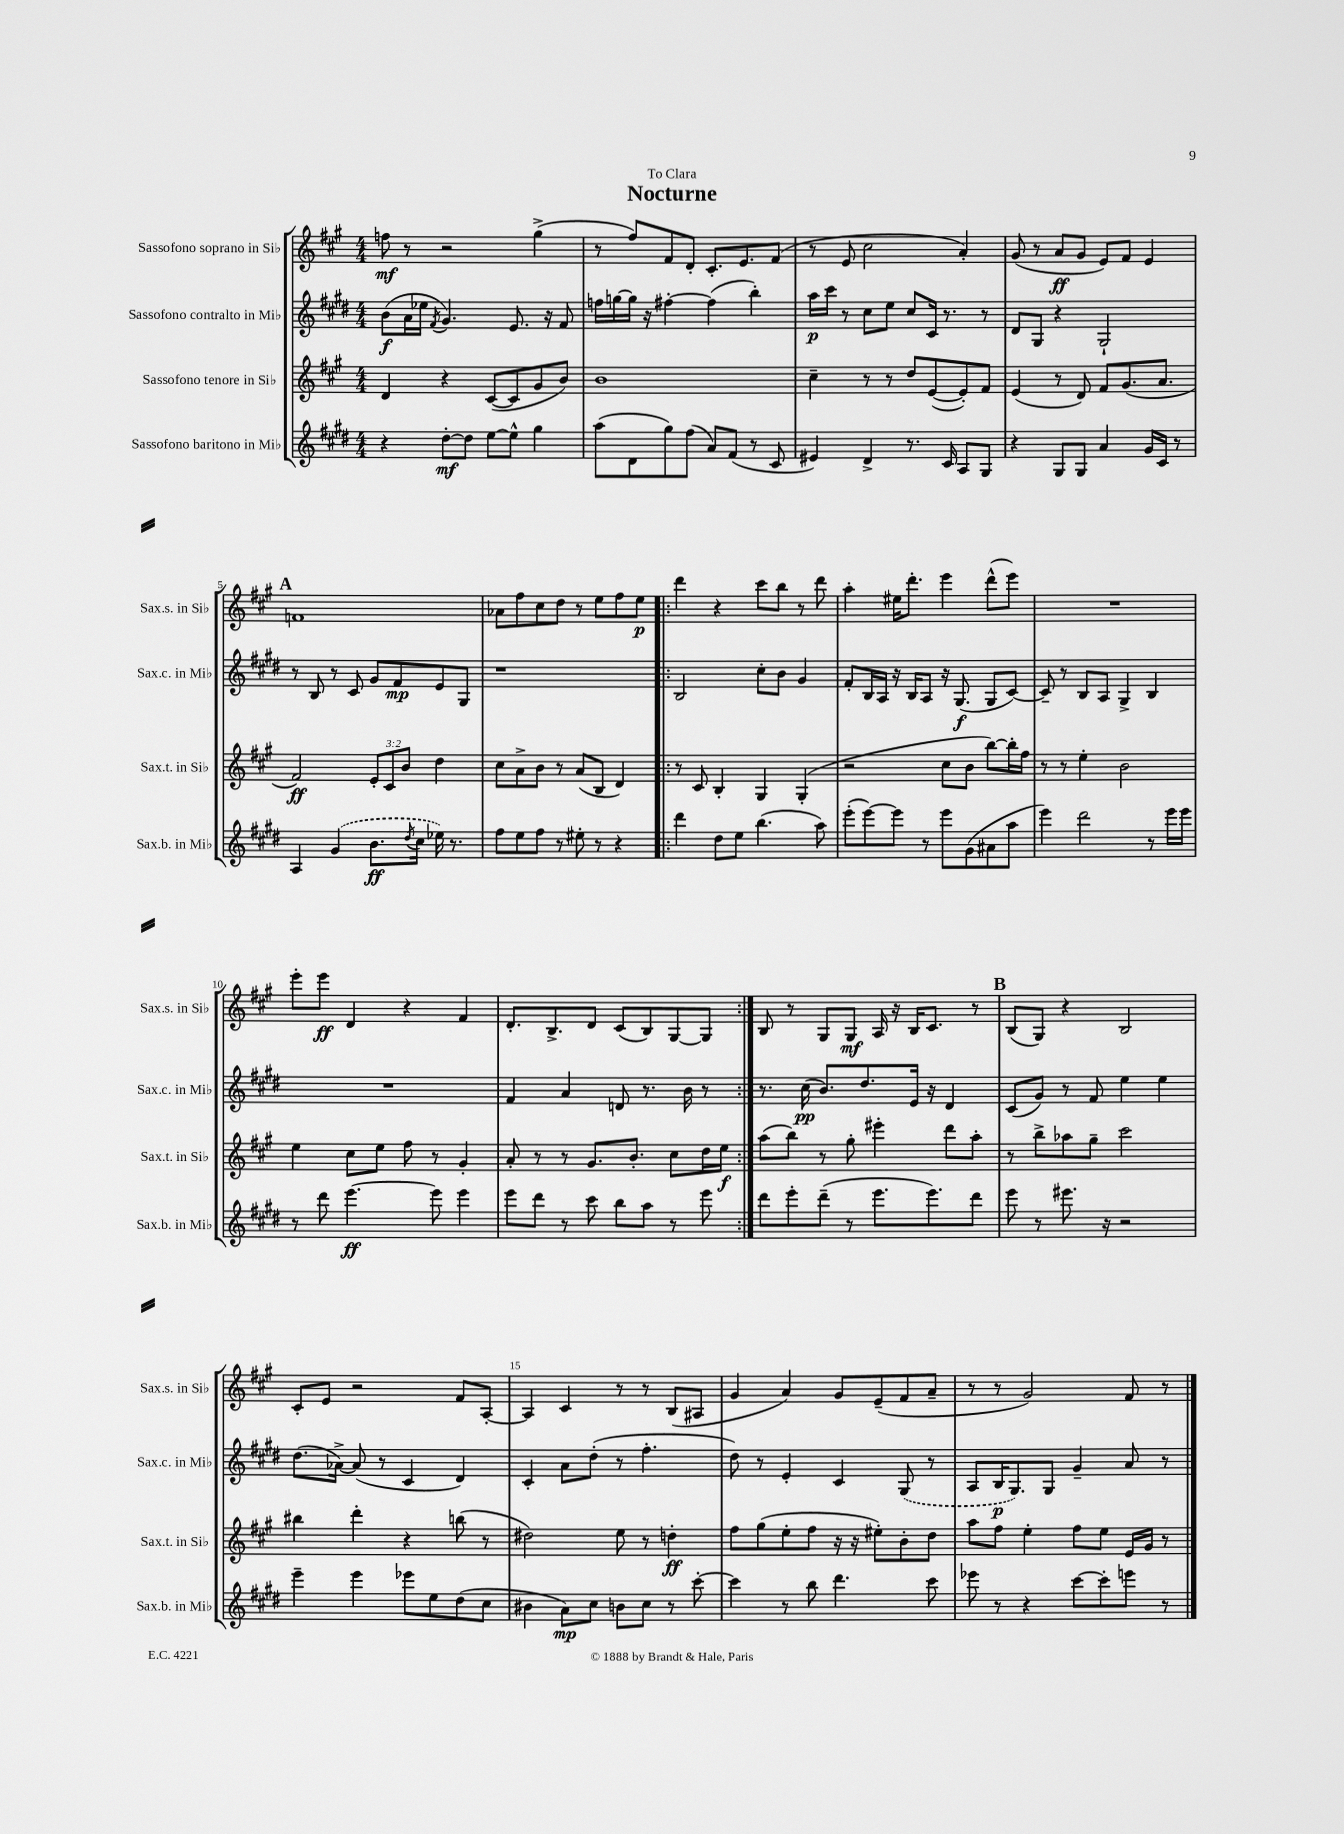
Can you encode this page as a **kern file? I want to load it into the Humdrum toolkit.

**kern	**kern	**kern	**kern
*staff4	*staff3	*staff2	*staff1
*clefG2	*clefG2	*clefG2	*clefG2
*k[f#c#g#d#]	*k[f#c#g#]	*k[f#c#g#d#]	*k[f#c#g#]
*M4/4	*M4/4	*M4/4	*M4/4
4r	4d/	(8b\L	8ff\
.	.	16a\L	8r
.	.	16ee-\JJ	.
.	.	8qf#/	.
[8dd#'\L	4r	4.g#/)	2r
8dd#\]J	.	.	.
[8ee\L	([8c#/L	.	.
8ee^^\]J	8c#/]	8.e/	.
4gg#\	8g#/	.	(4gg#^\
.	.	16r	.
.	8b/J)	8f#/	.
=	=	=	=
(8aa\L	1b	16ff\LL	8r
.	.	[16gg\	.
8d#\	.	16gg\]JJ	8ff#/L)
.	.	16r	.
8gg#\)	.	[4ff#'\	8f#/
(8ff#\J	.	.	8d'/J
8a/L)	.	(4ff#\]	8.c#'/L
(8f#/J	.	.	.
.	.	.	8.e/
8r	.	4bb'\)	.
8c#/	.	.	(8f#/J
=	=	=	=
4e#/)	4cc#~\	16aa\LL	8r
.	.	16ccc#\JJ	.
.	.	8r	8e/
4d#^/	8r	8cc#\L	2cc#\
.	8r	8ee\J	.
8.r	8dd/L	8cc#/L	.
.	([8e/	16c#/Jk	.
16c#/	.	8.r	.
8A/L	8e'/])	.	4a'/)
8G#/J	8f#/J	8r	.
=	=	=	=
4r	(4e/	8d#/L	(8g#/
.	.	8G#/J	8r
8G#/L	8r	4r	8a/L
8G#/J	8d/)	.	8g#/J
4a/	8f#/L	2G#`/	8e/L)
.	(8.g#/	.	8f#/J
16g#/LL	.	.	4e/
16c#/JJ	8.a/J	.	.
8r	.	.	.
=	=	=	=
4A/	2f#/)	8r	1f
.	.	8B/	.
(4g#/	.	8r	.
.	.	8c#/	.
8.b\L	12e'/L	8g#/L	.
.	12c#/	.	.
.	.	8f#/	.
.	12b/J	.	.
8qdd#/	.	.	.
16cc#\Jk	.	.	.
16ee-\)	4dd\	8e/	.
8.r	.	.	.
.	.	8G#/J	.
=	=	=	=
8ff#\L	8cc#\L	1r	8a-\L
8ee\	8a^\	.	8ff#\
8ff#\J	8b\J	.	8cc#\
8r	8r	.	8dd\J
8ee#'\	(8a/L	.	8r
8r	8B/J	.	8ee\L
4r	4d/)	.	8ff#\
.	.	.	8ee\J
=!|:	=!|:	=!|:	=!|:
4ddd#\	8r	2B/	4ddd\
.	8c#/	.	.
8dd#\L	4B'/	.	4r
8ee\J	.	.	.
(4.bb\	4G#/	8cc#'\L	8ccc#\L
.	.	8b\J	8bb\J
.	(4G#'/	4g#/	8r
8aa\)	.	.	8ddd\
=	=	=	=
(8eee'\L	2r	8f#'/L	4aa'\
[8eee\)	.	16B/L	.
.	.	16A/JJ	.
8eee\]J	.	16r	16ee#\LK
.	.	16B/LK	8.ddd'\J
8r	.	8A/J	.
8eee\L	8cc#\L	16r	4eee\
.	.	(8.G#/	.
(8g#\	8b\J	.	.
8a#\	[8bb\L)	8G#/L	(8ddd^^\L
8aa\J	16bb'\]L	[8c#/J)	8eee\J)
.	16ff#\JJ	.	.
=	=	=	=
4eee\)	8r	8c#~/]	1r
.	8r	8r	.
2ddd#\	4ee'\	8B/L	.
.	.	8A/J	.
.	2b\	4G#^/	.
8r	.	4B/	.
16eee\LL	.	.	.
16eee\JJ	.	.	.
=	=	=	=
8r	4ee\	1r	8eee'\L
8ddd#\	.	.	8eee\J
[4.eee\	8cc#\L	.	4d/
.	8ee\J	.	.
.	8ff#\	.	4r
8eee\]	8r	.	.
4eee\	4g#'/	.	4f#/
=	=	=	=
8eee\L	8a'/	4f#/	8.d'/L
8ddd#\J	8r	.	.
.	.	.	8.B^/
8r	8r	4a/	.
8ccc#\	8.g#/L	.	8d/J
8bb\L	.	8d/	(8c#/L
.	8.b'/J	.	.
8aa\J	.	8.r	8B/)
8r	8cc#\L	.	[8G#/
.	.	16b\	.
8eee\	16dd\L	8r	8G#/]J
.	16ee\JJ	.	.
=:|!	=:|!	=:|!	=:|!
8ddd#\L	(8aa\L	8.r	8B/
8eee'\	8bb\J)	.	8r
.	.	(16cc#\	.
(8ddd#~\J	8r	8.b/L)	8G#/L
8r	8gg#'\	.	8G#/J
.	.	8.dd#/	.
8.eee\L	4eee#'\	.	16A/
.	.	.	16r
.	.	16e/Jk	16B/LK
8.eee\)	.	16r	8.c#/J
.	8ddd\L	4d#/	.
8ddd#\J	8aa'\J	.	8r
=	=	=	=
8eee\	8r	(8c#/L	(8B/L
8r	8bb^\L	8g#/J)	8G#/J)
8.eee#\	8aa-\	8r	4r
.	8gg#~\J	8f#/	.
16r	.	.	.
2r	2ccc#\	4ee\	2B/
.	.	4ee\	.
=	=	=	=
4eee~\	4bb#\	(8.dd#\L	8c#'/L
.	.	.	8e/J
.	.	[16a-^\Jk)	.
4eee\	4ddd'\	(8a-/]	2r
.	.	8r	.
8eee-\L	4r	4c#/	.
8ee\	.	.	.
(8dd#\	(8bb\	4d#/)	8f#/L
8cc#\J	8r	.	[8A'/J
=	=	=	=
4b#\	2dd#\)	4c#'/	4A/]
8a\L)	.	8a\L	4c#/
8cc#\J	.	(8dd#'\J	.
8b\L	8ee\	8r	8r
8cc#\J	8r	4.ff#'\	8r
8r	4dd'\	.	(8B/L
[8ccc#'\	.	.	8A#/J
=	=	=	=
4ccc#\]	8ff#\L	8dd#\)	4g#/
.	(8gg#\	8r	.
8r	8ee'\	4e'/	4a/)
8bb\	8ff#\J	.	.
4.ddd#\	16r	4c#/	8g#/L
.	16r	.	.
.	8ee#'\L)	.	(8e~/
.	8b'\	(8G#/	8f#/
8ccc#\	8dd\J	8r	8a~/J
=	=	=	=
8eee-\	8aa\L	8A/L	8r
8r	8ff#\J	16B/K	8r
.	.	8.G#/)	.
4r	4ee'\	.	2g#/)
.	.	8G#/J	.
[8ccc#\L	8ff#\L	4g#~/	.
8ccc#'\]	8ee\J	.	.
8eee\J	16e/LL	8a/	8f#/
.	16g#/JJ	.	.
8r	8r	8r	8r
==	==	==	==
*-	*-	*-	*-
